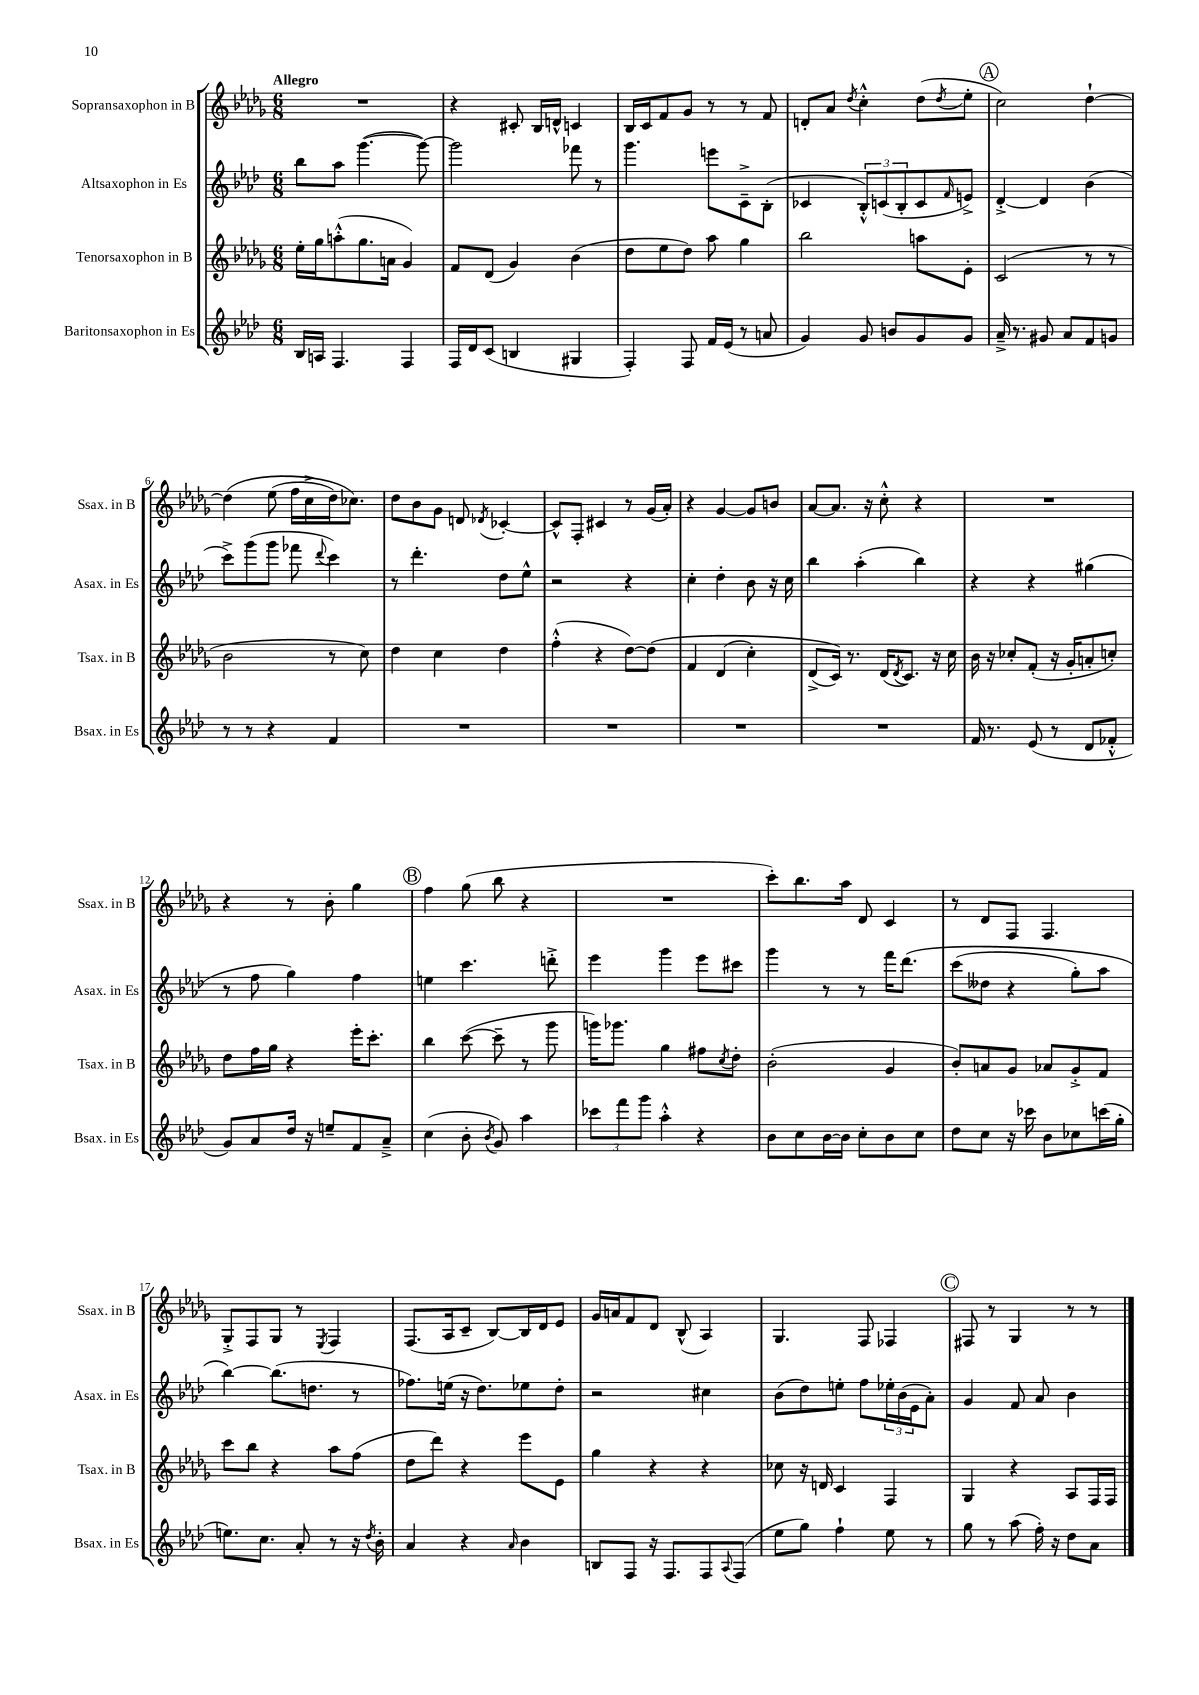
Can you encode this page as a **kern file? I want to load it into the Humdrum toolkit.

**kern	**kern	**kern	**kern
*part4	*part3	*part2	*part1
*staff4	*staff3	*staff2	*staff1
*I"Baritonsaxophon in Es	*I"Tenorsaxophon in B	*I"Altsaxophon in Es	*I"Sopransaxophon in B
*I'Bsax. in Es	*I'Tsax. in B	*I'Asax. in Es	*I'Ssax. in B
*clefG2	*clefG2	*clefG2	*clefG2
*k[b-e-a-d-]	*k[b-e-a-d-g-]	*k[b-e-a-d-]	*k[b-e-a-d-g-]
*M6/8	*M6/8	*M6/8	*M6/8
=1	=1	=1	=1
!	!	!	!LO:TX:a:B:t=Allegro
16B-/LL	16ee-'\LL	8bb-\L	2.r
16An/JJ	16gg-\J	.	.
4.F/	(8aan'^^\	8aa-\J	.
.	8.gg-\	([4.ggg\	.
.	16an\Jk	.	.
4F/	4g-/)	.	.
.	.	8ggg\_)	.
=2	=2	=2	=2
16F/LL	8f/L	2ggg\]	4r
16d-/J	.	.	.
(8c/J	(8d-/J	.	.
4Bn/	4g-/)	.	8c#X'/
.	.	.	16B-/LL
.	.	.	16dn^^/JJ
4G#X/	(4b-\	8fff-X\	4cn/
.	.	8r	.
=3	=3	=3	=3
4F'/)	8dd-\L	4.ggg\	16B-/LL
.	.	.	16c/J
.	8ee-\	.	8f/
8F/	8dd-\J)	.	8g-/J
16f/LL	8aa-\	8eeen\L	8r
(16e-/JJ	.	.	.
8r	4gg-\	8c~^\	8r
8an/	.	(8B-'\J	8f/
=4	=4	=4	=4
4g/)	2bb-\	4c-X/	8dn'/L
.	.	.	8a-/J
.	.	.	8qdd-/
8g/	.	12B-'^^/L)	4cc'^^\
.	.	(12cn/	.
8bn/L	.	.	.
.	.	12B-'/	.
8g/	8aan\L	8c/	(8dd-\L
.	.	16qqf/	8qdd-/
8g/J	8e-'\J	8en^/J)	8ee-'\J
!!LO:REH:place=s1:t=A
=5	=5	=5	=5
16a-~^/	(2c/	[4d-'^/	2cc\)
8.r	.	.	.
8g#X/	.	4d-/]	.
8a-/L	.	.	.
8f/	8r	(4b-\	[4dd-`\
8gn/J	8r	.	.
!!LO:LB:g=z
=6	=6	=6	=6
8r	2b-\	8ccc^\L)	(4dd-\]
8r	.	(8ggg\	.
4r	.	8ggg\J	(8ee-\
.	.	8fff-X\	16ff\LL
.	.	.	16cc^\
.	.	8qqddd-/	.
4f/	8r	4ccc\)	16dd-\J)
.	.	.	8.cc-X\J)
.	8cc\)	.	.
=7	=7	=7	=7
2.r	4dd-\	8r	8dd-\L
.	.	4.ddd-'\	8b-\
.	4cc\	.	8g-\J
.	.	.	8dn/
.	.	.	8qd-X/
.	4dd-\	8dd-\L	[4c-X'/
.	.	8ee-^^\J	.
=8	=8	=8	=8
2.r	(4ff'^^\	2r	8c-^^/L]
.	.	.	8F'/J
.	4r	.	4c#X/
.	[8dd-\L)	4r	8r
.	(8dd-\J]	.	(16g-/LL
.	.	.	16a-'/JJ)
=9	=9	=9	=9
2.r	4f/	4cc'\	4r
.	(4d-/	4dd-'\	[4g-/
.	4cc'\)	8b-\	8g-/L]
.	.	16r	8bn/J
.	.	16cc\	.
=10	=10	=10	=10
2.r	(8d-^/L	4bb-\	[8a-/L
.	16c/Jk))	.	8.a-/J]
.	8.r	.	.
.	.	(4aa-'\	.
.	.	.	16r
.	(16d-/KL	.	8cc'^^\
.	8qd-/	.	.
.	8.c/J)	.	.
.	.	4bb-\)	4r
.	16r	.	.
.	16cc\	.	.
=11	=11	=11	=11
16f/	16b-\	4r	2.r
8.r	16r	.	.
.	8cc-X'/L	.	.
(8e-/	(8f'/J	4r	.
8r	16r	.	.
.	16g-'/KL	.	.
8d-/L	8an'/	(4gg#X\	.
8f-X'^^/J	8ccn'/J)	.	.
!!LO:LB:g=z
=12	=12	=12	=12
8g/L)	8dd-\L	8r	4r
8a-/	16ff\L	8ff\	.
.	16gg-\JJ	.	.
16dd-/Jk	4r	4gg\)	8r
16r	.	.	.
8een~/L	.	.	8b-'\
8f/	16eee-'\KL	4ff\	4gg-\
.	8.ccc'\J	.	.
8a-~^/J	.	.	.
!!LO:REH:place=s1:t=B
=13	=13	=13	=13
(4cc\	4bb-\	4een\	4ff\
8b-'\	([8ccc\	4.ccc\	(8gg-\
8qb-/	.	.	.
8g/)	8ccc~\]	.	8bb-\
4aa-\	8r	.	4r
.	8ggg-\	8dddn'^\	.
=14	=14	=14	=14
12ccc-X\L	16gggn\KL)	4eee-\	2.r
.	8.ggg-X\J	.	.
12fff\	.	.	.
12ggg\J	.	.	.
4aa-'^^\	4gg-\	4ggg\	.
4r	8ff#X\L	8eee-\L	.
.	8qcc/	.	.
.	8dd-'\J	8ccc#X\J	.
=15	=15	=15	=15
8b-\L	(2b-'\	4ggg\	8ccc'\L)
8cc\	.	.	8.bb-\
[16b-\L	.	8r	.
16b-\JJ]	.	.	16aa-\Jk
8cc'\L	.	8r	8d-/
8b-\	4g-/	16fff\KL	4c/
.	.	(8.ddd-\J	.
8cc\J	.	.	.
=16	=16	=16	=16
8dd-\L	8b-'/L)	(8ccc\L	8r
8cc\J	8an/	8dd--X\J	8d-/L
16r	8g-/J	4r	8F/J
16ccc-X\	.	.	.
8b-\L	8a-X/L	.	4.F/
8cc-X\	8g-'^/	8gg'\L)	.
(16cccn\L	8f/J	8aa-\J	.
16gg'\JJ	.	.	.
!!LO:LB:g=z
=17	=17	=17	=17
8.een\L)	8ccc\L	[4bb-\)	8G-'^/L
.	8bb-\J	.	8F/
8.cc\J	.	.	.
.	4r	(8.bb-\L]	8G-/J
8a-'/	.	.	8r
.	.	8.ddn\J	.
.	.	.	8qE-/
8r	8aa-\L	.	4F/
16r	(8ff\J	8r	.
8qdd-/	.	.	.
16b-'\	.	.	.
=18	=18	=18	=18
4a-/	8dd-\L	8.ff-X\L)	(8.F/L
.	8ddd-\J)	.	.
.	.	(16een\Jk	16A-/k
4r	4r	16r	8c~/J
.	.	8.dd-\L)	.
.	.	.	[8B-/L)
16qqa-/	.	.	.
4b-\	8eee-\L	8ee-X\	16B-/L]
.	.	.	16d-/J
.	8e-\J	8dd-'\J	8e-/J
=19	=19	=19	=19
8Bn/L	4gg-\	2r	16g-/LL
.	.	.	16an/J
8F/J	.	.	8f/
16r	4r	.	8d-/J
8.F/L	.	.	.
.	.	.	(8B-^^/
8F/	4r	4cc#X\	4A-/)
8qqA-/	.	.	.
(8F/J	.	.	.
=20	=20	=20	=20
8ee-\L	8cc-X\	(8b-\L	4.G-/
8gg\J)	16r	8dd-\)	.
.	16dn/	.	.
4ff`\	4c/	8een'\J	.
.	.	8ff\L	8F/
8ee-\	4F/	24ee-X'\L	4F-X/
.	.	(24b-\	.
.	.	24e-\J	.
8r	.	8a-'\J)	.
!!LO:REH:place=s1:t=C
=21	=21	=21	=21
8gg\	4G-/	4g/	8F#X/
8r	.	.	8r
(8aa-\	4r	8f/	4G-/
16ff'\)	.	8a-/	.
16r	.	.	.
8dd-\L	8A-/L	4b-\	8r
8a-\J	16F/L	.	8r
.	16F/JJ	.	.
==	==	==	==
*-	*-	*-	*-
